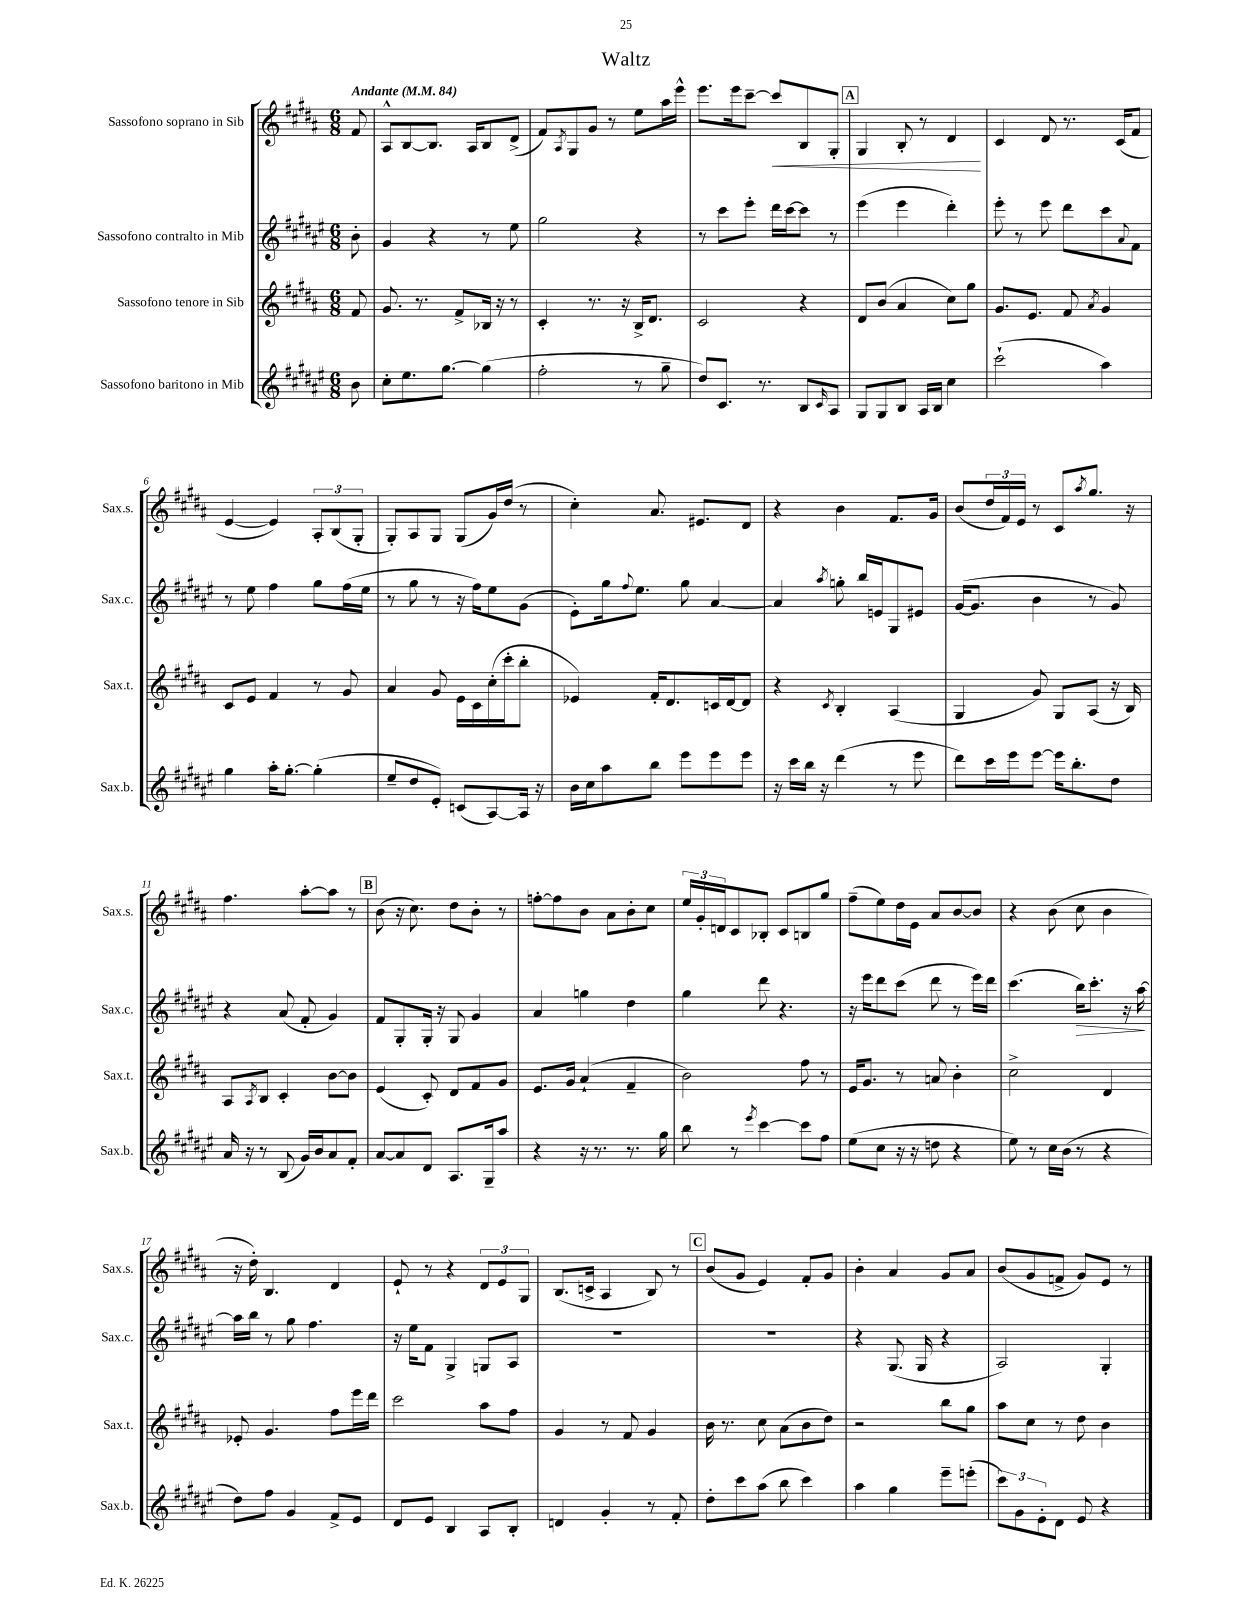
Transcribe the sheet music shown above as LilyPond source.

\header { title = "Waltz" }
<<
\new StaffGroup <<
\new Staff = "s0" \with { instrumentName = "Sassofono soprano in Sib" shortInstrumentName = "Sax.s." } {
    \clef treble \key b \major \numericTimeSignature \time 6/8 \partial 8 \tempo "Andante" 4 = 84
    fis'8 |
    ais8-^ b8~ b8. ais16 b8 dis'8->( |
    fis'8) \acciaccatura { ais8 } gis8 gis'8 r8 e''8 ais''16 e'''16-^ |
    e'''8. e'''16 cis'''8~-- cis'''8\< b8 gis8-. |
    \mark \markup { \box "A" } gis4 b8-. r8 dis'4\! |
    cis'4 dis'8 r8. cis'16( fis'8 |
    e'4~ e'4) \tuplet 3/2 { ais8-. b8( gis8-. } |
    gis8-.) ais8 gis8 gis8( gis'16) dis''16( r8 |
    cis''4-.) ais'8. eis'8. dis'8 |
    r4 b'4 fis'8. gis'16 |
    b'8( \tuplet 3/2 { dis''16 fis'16) e'16 } r8 cis'8 \acciaccatura { ais''8 } gis''8. r16 |
    fis''4. ais''8~-. ais''8 r8 |
    \mark \markup { \box "B" } b'8( r16 cis''8.) dis''8 b'8-. r8 |
    f''8~-. f''8 b'8 ais'8 b'8-. cis''8 |
    \tuplet 3/2 { e''16 gis'16-. d'16 } cis'8 bes8-. cis'8 b8 gis''8 |
    fis''8--( e''8) dis''16 e'16 ais'8 b'8~ b'8 |
    r4 b'8( cis''8 b'4 |
    r16 dis''16-.) b4. dis'4 |
    e'8-! r8 r4 \tuplet 3/2 { dis'8 e'8 gis8 } |
    b8.( c'16-> ais4 b8) r8 |
    \mark \markup { \box "C" } b'8( gis'8 e'4) fis'8-. gis'8 |
    b'4-. ais'4 gis'8 ais'8 |
    b'8( gis'8 f'8-> gis'8) e'8 r8 \bar "|." |
}
\new Staff = "s1" \with { instrumentName = "Sassofono contralto in Mib" shortInstrumentName = "Sax.c." } {
    \clef treble \key fis \major \numericTimeSignature \time 6/8 \partial 8
    b'8-. |
    gis'4 r4 r8 eis''8 |
    gis''2 r4 |
    r8 cis'''8 eis'''8-. dis'''16 cis'''16~ cis'''8 r8 |
    \mark \markup { \box "A" } eis'''4( eis'''4 dis'''4-.) |
    eis'''8-. r8 eis'''8 dis'''8 cis'''8 \appoggiatura { ais'8 } fis'8 |
    r8 eis''8 fis''4 gis''8 fis''16( eis''16 |
    r8 gis''8 r8 r16 fis''16) eis''8 gis'8( |
    eis'8-.) gis''16 \appoggiatura { fis''8 } eis''8. gis''8 ais'4~ |
    ais'4 \acciaccatura { ais''8 } g''8-. b''16 e'16 gis8 eis'8 |
    gis'16~( gis'8. b'4 r8 gis'8) |
    r4 ais'8( fis'8-. gis'4) |
    \mark \markup { \box "B" } fis'8 gis8-. gis16-. r16 gis8 gis'4 |
    ais'4 g''4 dis''4 |
    gis''4 dis'''8 r4. |
    r16 eis'''16 dis'''8 cis'''8( dis'''8 r8 eis'''16) dis'''16 |
    cis'''4.( b''16\>) cis'''8.-. r16 ais''16~\! |
    ais''16 b''16 r8 gis''8 fis''4. |
    r16 eis''16 fis'8 gis4-> g8 ais8 |
    R2. |
    \mark \markup { \box "C" } R2. |
    r4 gis8.( gis16 r4 |
    ais2) gis4-. \bar "|." |
}
\new Staff = "s2" \with { instrumentName = "Sassofono tenore in Sib" shortInstrumentName = "Sax.t." } {
    \clef treble \key b \major \numericTimeSignature \time 6/8 \partial 8
    fis'8 |
    gis'8. r8. fis'8-> bes16 r16 r8 |
    cis'4-. r8. r16 b16-> dis'8. |
    cis'2 r4 |
    \mark \markup { \box "A" } dis'8 b'8( ais'4 cis''8) gis''8 |
    gis'8. e'8. fis'8 \acciaccatura { ais'8 } gis'4 |
    cis'8 e'8 fis'4 r8 gis'8 |
    ais'4 gis'8 e'16 cis'16 cis''16-.( cis'''16-. b''8-. |
    ees'4) fis'16-. dis'8. c'16 dis'16~ dis'8 |
    r4 \acciaccatura { cis'8 } b4-. ais4( |
    gis4 gis'8) gis8 ais8( r16 b16) |
    ais8 \acciaccatura { ais8 } b8 cis'4-. b'8~ b'8 |
    \mark \markup { \box "B" } e'4( cis'8-.) dis'8 fis'8 gis'8 |
    e'8. gis'16 ais'4-!( fis'4-- |
    b'2) fis''8 r8 |
    e'16 gis'8. r8 a'8 b'4-. |
    cis''2-> dis'4 |
    ees'8-. gis'4. fis''8 e'''16 dis'''16 |
    cis'''2 ais''8 fis''8 |
    gis'4 r8 fis'8 gis'4 |
    \mark \markup { \box "C" } b'16 r8. cis''8 ais'8( b'8 dis''8) |
    r2 b''8 gis''8 |
    ais''8 cis''8 r8 dis''8 b'4 \bar "|." |
}
\new Staff = "s3" \with { instrumentName = "Sassofono baritono in Mib" shortInstrumentName = "Sax.b." } {
    \clef treble \key fis \major \numericTimeSignature \time 6/8 \partial 8
    b'8 |
    cis''8-. eis''8. gis''8.~ gis''4( |
    fis''2-. r8 gis''8-- |
    dis''8) cis'8. r8. b8 \grace { cis'16 } ais8 |
    \mark \markup { \box "A" } gis8 gis8 b8 ais16 b16 cis''4 |
    cis'''2-!( ais''4) |
    gis''4 ais''16-. gis''8.~-. gis''4-.( |
    eis''8-- dis''8 eis'8-.) c'8( ais8~) ais16 r16 |
    b'16 cis''16 ais''8 b''8 eis'''8 eis'''8 eis'''8 |
    r16 cis'''16 b''16 r16 dis'''4( r8 eis'''8 |
    dis'''8) cis'''16 eis'''16 eis'''8~ eis'''16 b''8.-. dis''8 |
    ais'16 r16 r8 b8( gis'16) b'16 ais'8 fis'8-. |
    \mark \markup { \box "B" } ais'8~ ais'8 dis'8 ais8. gis16-- ais''8 |
    r4 r16 r8. r8. gis''16 |
    b''8 r8 \acciaccatura { eis'''8 } cis'''4~ cis'''8 fis''8 |
    eis''8( cis''8 r16 r16 d''8 r4 |
    eis''8) r8 cis''16 b'16( r8 r4 |
    dis''8) fis''8 gis'4 fis'8-> eis'8 |
    dis'8 eis'8 b4 ais8 b8-. |
    d'4 gis'4-. r8 fis'8-. |
    \mark \markup { \box "C" } dis''8-. cis'''8 ais''8( b''8 cis'''4) |
    ais''4 gis''4 eis'''8-- e'''8-.( |
    \tuplet 3/2 { cis'''8) gis'8 eis'8-. } dis'8 eis'8 r4 \bar "|." |
}
>>
>>
